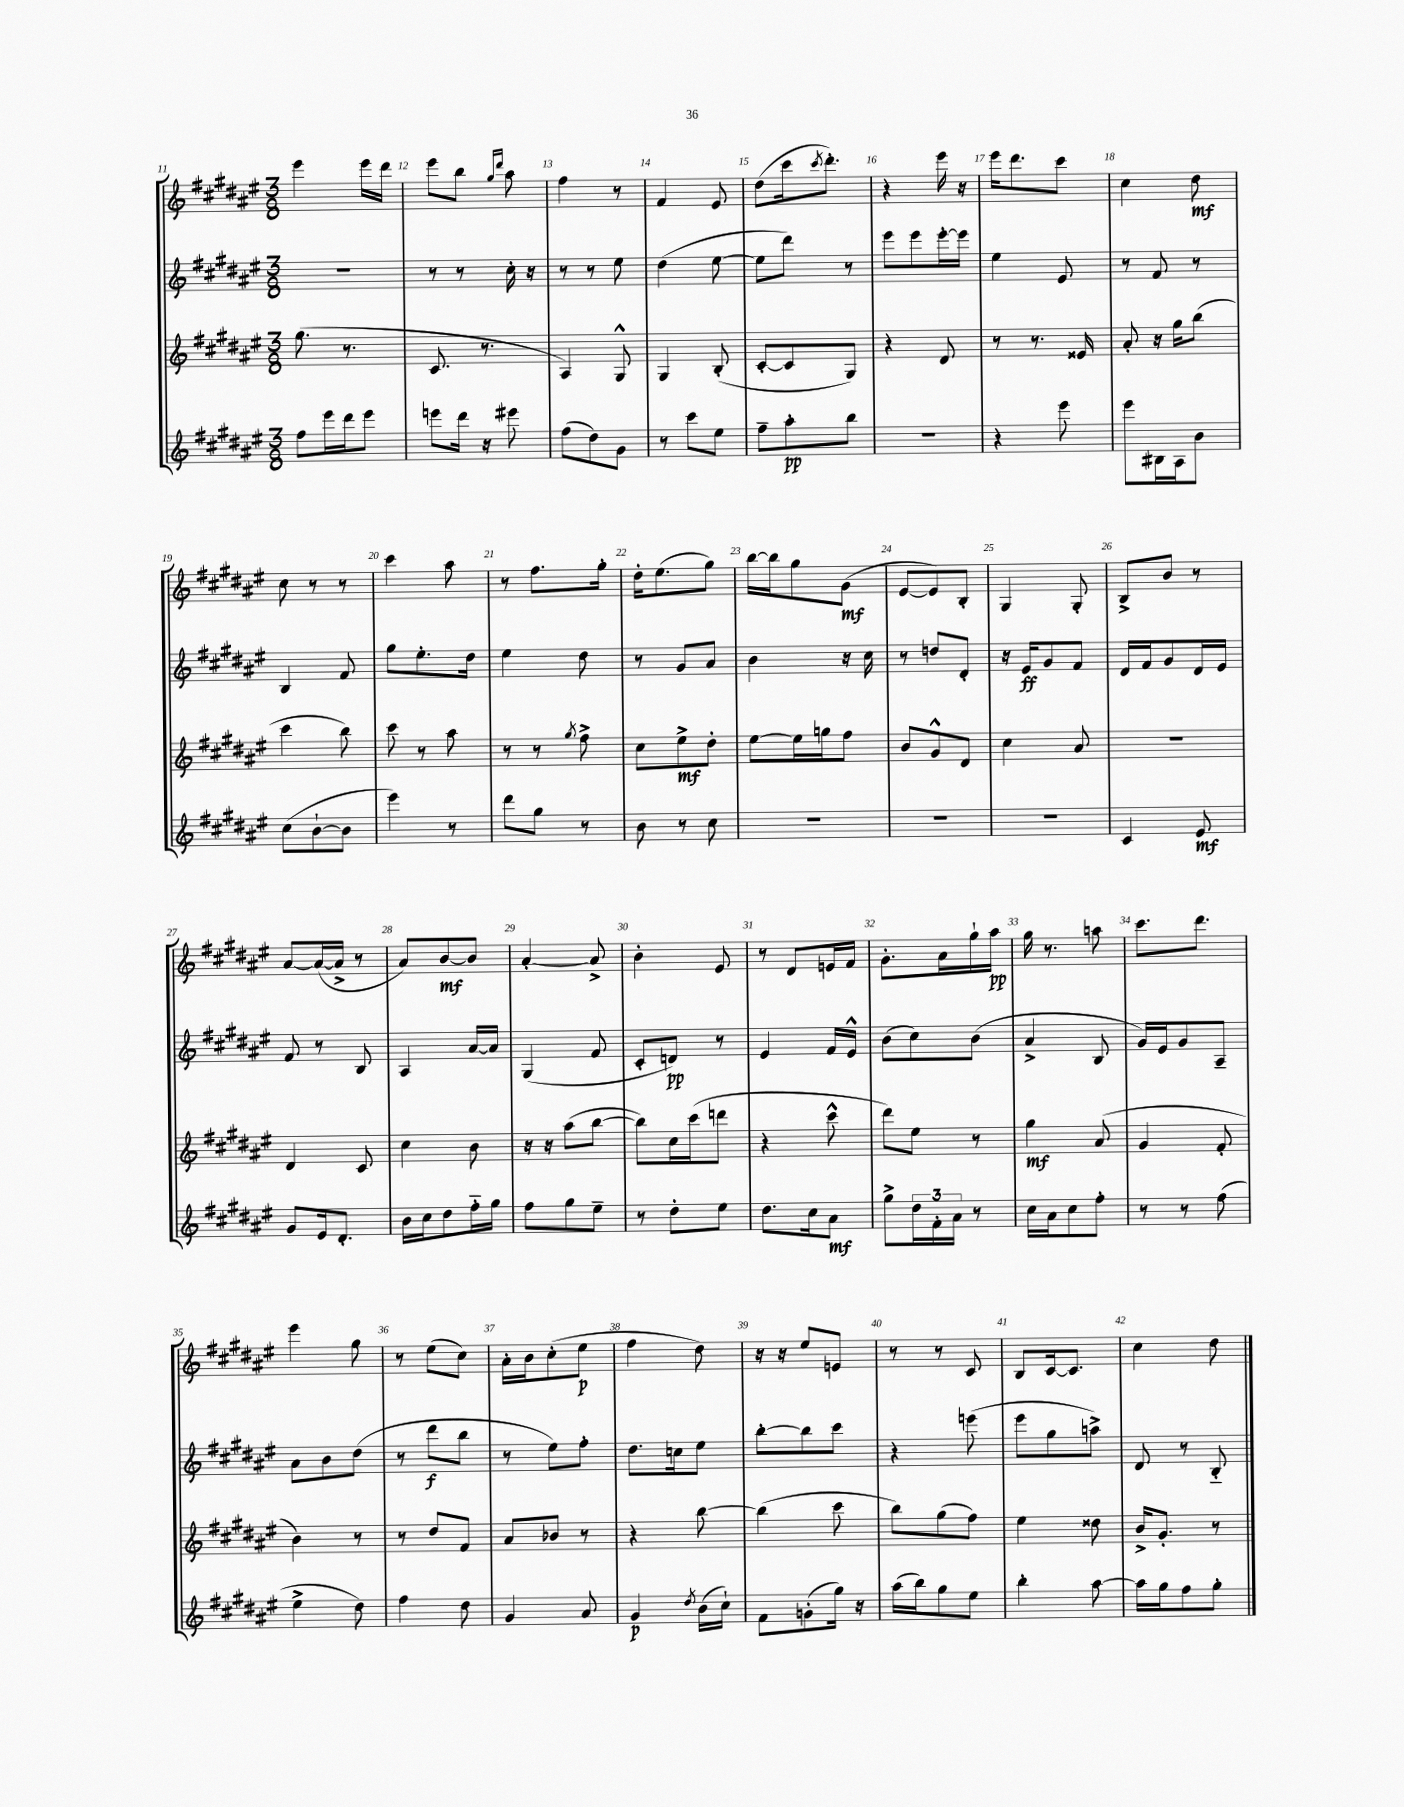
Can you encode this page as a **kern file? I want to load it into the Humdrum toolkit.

**kern	**kern	**kern	**kern
*staff4	*staff3	*staff2	*staff1
*clefG2	*clefG2	*clefG2	*clefG2
*k[f#c#g#d#a#e#]	*k[f#c#g#d#a#e#]	*k[f#c#g#d#a#e#]	*k[f#c#g#d#a#e#]
*M3/8	*M3/8	*M3/8	*M3/8
8ff#\L	(8.gg#\	4.r	4eee#\
16eee#\L	.	.	.
16ddd#\J	8.r	.	.
8eee#\J	.	.	16eee#\LL
.	.	.	16ddd#\JJ
=	=	=	=
8eee\L	8.c#/	8r	8eee#\L
16ddd#\Jk	.	8r	8bb\J
16r	8.r	.	.
.	.	.	16qqgg#/LL
.	.	.	16qqddd#/JJ
8eee#\	.	16cc#'\	8aa#\
.	.	16r	.
=	=	=	=
(8ff#\L	4A#/)	8r	4ff#\
8dd#\)	.	8r	.
8g#\J	8G#^^/	8ee#\	8r
=	=	=	=
8r	4G#/	(4dd#\	4f#/
8ccc#\L	.	.	.
8ee#\J	(8B'/	[8ee#\	8e#/
=	=	=	=
8ff#~\L	[8c#'/L	8ee#\]L	(8dd#\L
8aa#'\	8c#/]	8ddd#\J)	16ccc#\k
.	.	.	8qccc#/
.	.	.	8.ddd#'\J)
8bb\J	8G#/J)	8r	.
=	=	=	=
4.r	4r	8eee#\L	4r
.	.	8eee#\	.
.	8d#/	[16eee#'\L	16eee#\
.	.	16eee#\]JJ	16r
=	=	=	=
4r	8r	4ee#\	16eee#\LK
.	.	.	8.ddd#\
.	8.r	.	.
8eee#\	.	8e#/	8ccc#\J
.	16e##/	.	.
=	=	=	=
8eee#\L	8a#'/	8r	4cc#\
16B#\L	16r	8f#/	.
16A#\J	16gg#\LK	.	.
8b\J	(8bb\J	8r	8dd#\
=	=	=	=
(8cc#\L	4ccc#\	4B/	8cc#\
[8b`\	.	.	8r
8b\]J	8bb\)	8f#/	8r
=	=	=	=
4eee#\)	8ccc#\	8gg#\L	4ccc#\
.	8r	8.ee#'\	.
8r	8aa#\	.	8aa#\
.	.	16dd#\Jk	.
=	=	=	=
8ddd#\L	8r	4ee#\	8r
8gg#\J	8r	.	8.ff#\L
.	8qgg#/	.	.
8r	8ff#^\	8dd#\	.
.	.	.	16gg#'\Jk
=	=	=	=
8b\	8cc#\L	8r	16dd#'\LK
.	.	.	(8.ee#\
8r	8ee#^\	8g#/L	.
8cc#\	8dd#'\J	8a#/J	8gg#\J)
=	=	=	=
4.r	[8ee#\L	4b\	[16bb\LL
.	.	.	16bb\]J
.	16ee#\]L	.	8gg#\
.	16gg\J	.	.
.	8ff#\J	16r	(8g#\J
.	.	16cc#\	.
=	=	=	=
4.r	8b/L	8r	[8e#/L
.	8g#^^/	8dd/L	8e#/])
.	8d#/J	8d#'/J	8B'/J
=	=	=	=
4.r	4cc#\	16r	4G#/
.	.	16e#/LK	.
.	.	8g#/	.
.	8a#/	8f#/J	8G#'/
=	=	=	=
4c#/	4.r	16d#/LL	8B^/L
.	.	16f#/J	.
.	.	8g#/	8b/J
8e#/	.	16d#/L	8r
.	.	16e#/JJ	.
=	=	=	=
8g#/L	4d#/	8f#/	[8a#/L
16e#/k	.	8r	(16a#/_L
8.d#'/J	.	.	16a#^/]JJ
.	8c#/	8B/	8r
=	=	=	=
16b\LL	4cc#\	4A#/	8a#/L)
16cc#\J	.	.	.
8dd#\	.	.	[8b/
16ff#'~\L	8b\	[16a#/LL	8b/]J
16gg#\JJ	.	16a#/]JJ	.
=	=	=	=
8ff#\L	16r	(4G#/	[4a#'/
.	16r	.	.
8gg#\	(8aa#\L	.	.
8ee#~\J	[8bb\J	8f#/	8a#^/]
=	=	=	=
8r	8bb\]L)	8c#'/L	4b'\
8dd#'\L	16cc#\L	8d/J)	.
.	(16ccc#\J	.	.
8ee#\J	8ddd\J	8r	8e#/
=	=	=	=
8.dd#\L	4r	4e#/	8r
.	.	.	8d#/L
16cc#\k	.	.	.
8a#\J	8ccc#^^\	16f#/LL	16e/L
.	.	16e#^^/JJ	16f#/JJ
=	=	=	=
8gg#^\L	8ddd#\L)	(8b\L	8.g#'\L
24dd#\L	8ee#\J	8cc#\)	.
24f#'\	.	.	.
.	.	.	16a#\L
24a#\JJ	.	.	.
8r	8r	(8b\J	16gg#`\
.	.	.	16aa#\JJ
=	=	=	=
16cc#\LL	4gg#\	4a#^/	16gg#\
16a#\J	.	.	8.r
8cc#\	.	.	.
8ff#'\J	(8a#/	8B/	8aa\
=	=	=	=
8r	4g#/	16g#/LL)	8.ccc#\L
.	.	16e#/J	.
8r	.	8g#/	.
.	.	.	8.ddd#\J
(8ff#\	8f#'/	8A#~/J	.
=	=	=	=
4ee#^\	4b\)	8a#\L	4eee#\
.	.	8b\	.
8dd#\)	8r	(8dd#\J	8gg#\
=	=	=	=
4ff#\	8r	8r	8r
.	8dd#/L	8ddd#\L	(8ee#\L
8dd#\	8f#/J	8bb\J	8cc#\J)
=	=	=	=
4g#/	8a#/L	8r	16a#'\LL
.	.	.	16b\J
.	8b-/J	8ee#\L)	(8cc#'\
8a#/	8r	8ff#'\J	8ee#\J
=	=	=	=
4g#/	4r	8.dd#\L	4ff#\
.	.	16cc\k	.
8qdd#/	.	.	.
(16b\LL	[8bb\	8ee#\J	8dd#\)
16cc#`\JJ)	.	.	.
=	=	=	=
8f#\L	(4bb\]	[8bb'\L	16r
.	.	.	16r
(8g'\	.	8bb\]	8ee#/L
16gg#\Jk)	8ccc#\	8ccc#\J	8e/J
16r	.	.	.
=	=	=	=
(16aa#\LL	8bb\L)	4r	8r
16bb\J)	.	.	.
8gg#\	(8gg#\	.	8r
8ee#\J	8ff#\J)	(8eee\	8c#/
=	=	=	=
4bb'\	4ee#\	8eee#\L	8B/L
.	.	8gg#\	[16c#/k
.	.	.	8.c#/]J
[8aa#\	8dd##\	8aa^\J)	.
=	=	=	=
16aa#\]LL	16b^/LK	8d#/	4cc#\
16gg#\J	8.g#'/J	.	.
8ff#\	.	8r	.
8gg#'\J	8r	8B'~/	8dd#\
==	==	==	==
*-	*-	*-	*-
